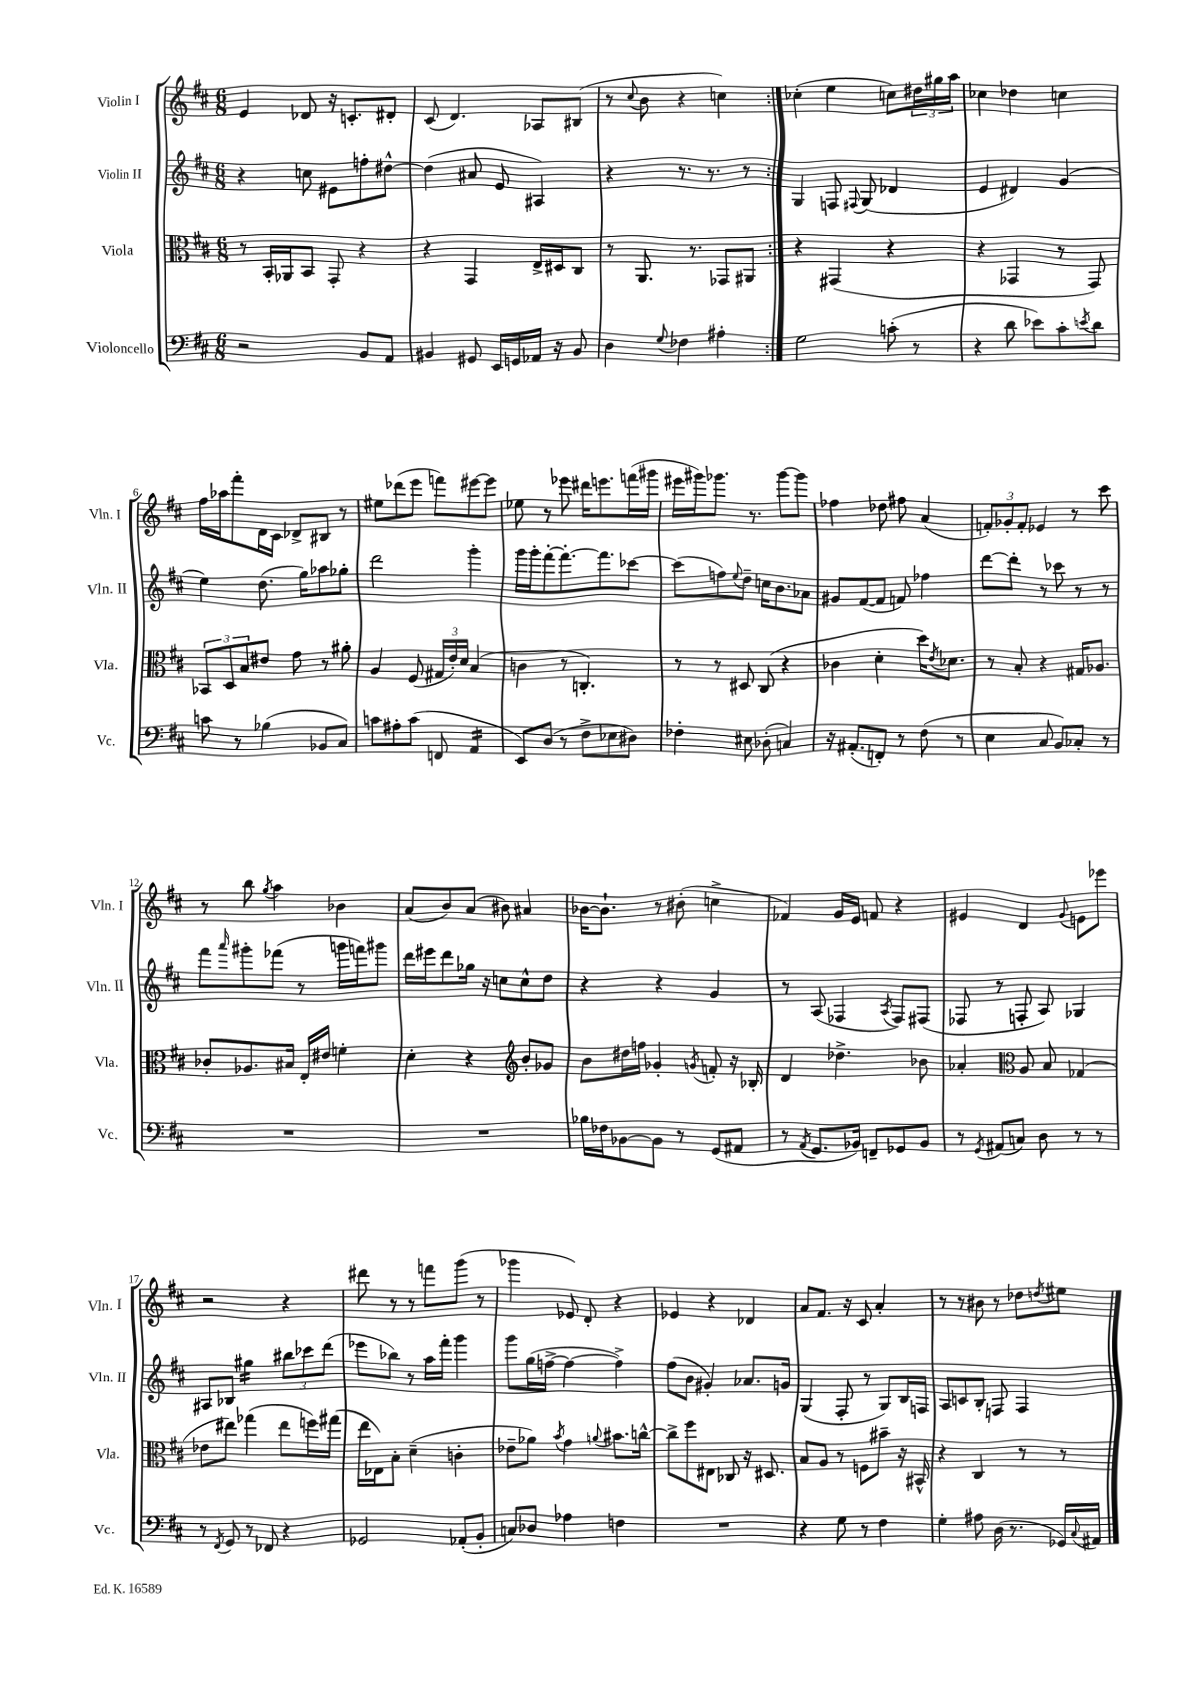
<<
\new StaffGroup <<
\new Staff = "s0" \with { instrumentName = "Violin I" shortInstrumentName = "Vln. I" } {
    \clef treble \key d \major \numericTimeSignature \time 6/8
    \repeat volta 2 { e'4 des'8 r16 c'8.-. dis'8-. |
    cis'8( d'4.) aes8 bis8( |
    r8 \appoggiatura { cis''8 } b'8 r4 c''4) | }
    ces''4-.( e''4 c''8) \tuplet 3/2 { dis''16 gis''16 a''16 } |
    ces''4 des''4 c''4 |
    fis''16 aes''16 fis'''8-. d'16 cis'16 des'8-> bis8 r8 |
    eis''8 des'''8( e'''8 f'''8) eis'''8~ eis'''8 |
    ees''8 r8 ees'''8 dis'''16 e'''8. f'''16( gis'''16 |
    eis'''16 gis'''16) ges'''8. r8. ges'''8~ ges'''8 |
    fes''4 des''8 fis''8 a'4( |
    \tuplet 3/2 { f'8-.) ges'8-. f'8-. } ees'4 r8 cis'''8 |
    r8 b''8 \acciaccatura { g''8 } a''4 bes'4 |
    a'8( b'8) a'8( bis'8) ais'4 |
    bes'16~ bes'8.-! r8 bis'8-.( c''4-> |
    fes'4) g'16 e'16 f'8 r4 |
    eis'4 d'4 \appoggiatura { g'8 } e'8 ees'''8 |
    r2 r4 |
    dis'''8 r8 r8 f'''8 g'''8( r8 |
    ges'''4 ees'8) d'8-. r4 |
    ees'4 r4 des'4 |
    a'8 fis'8. r16 cis'8 a'4-. |
    r8 r8 bis'8 r8 des''8 \acciaccatura { d''8 } eis''8 \bar "|." |
}
\new Staff = "s1" \with { instrumentName = "Violin II" shortInstrumentName = "Vln. II" } {
    \clef treble \key d \major \numericTimeSignature \time 6/8
    \repeat volta 2 { r4 c''8 eis'8 f''8-. dis''8~-^ |
    dis''4( ais'8 e'8 ais4) |
    r4 r8. r8. r8 | }
    g4 f8 \appoggiatura { fis8 } g8( des'4 |
    e'4 dis'4) g'4( |
    e''4) d''8.( g''16) aes''8 ges''8-. |
    d'''2 g'''4-. |
    g'''16 g'''16-. fis'''8~-. fis'''8.~-. fis'''8. ces'''8~ |
    ces'''8( f''8) \appoggiatura { e''8 } d''8-- c''16 b'8. aes'8 |
    gis'8 fis'8~( fis'8 f'8) fes''4 |
    d'''8~ d'''8-. r8 ces'''8 r8 r8 |
    fis'''8 \grace { a'''16 } gis'''8-. fes'''8( r8 g'''16 f'''16) gis'''8 |
    d'''16 eis'''16 d'''8 ges''16 r16 c''8 c''8-^ d''8 |
    r4 r4 g'4 |
    r8 a8( fes4 \acciaccatura { a8 } fes8) fis8( |
    fes8 r8 f8-. a8) ges4 |
    ais8 bes8 gis''4:16 \tuplet 3/2 { bis''8 ces'''8 d'''8( } |
    ees'''8 bes''8) r8 a''16 fis'''16-. g'''4 |
    g'''8 g''16( f''16~-> f''4~ f''4->) |
    fis''8( b'8 gis'4-.) aes'8. g'16 |
    g4( fis8-. r8 g8) b16 f16 |
    a8 c'8 b8-. f8 f4 \bar "|." |
}
\new Staff = "s2" \with { instrumentName = "Viola" shortInstrumentName = "Vla." } {
    \clef alto \key d \major \numericTimeSignature \time 6/8
    \repeat volta 2 { r8 b,16-. aes,16 b,8 g,8-. r4 |
    r4 g,4 e16-> dis16 cis8 |
    r8 a,8. r8. ges,8 ais,8 | }
    r4 gis,4( r4 |
    r4 ges,4 r8 ges,8) |
    \tuplet 3/2 { bes,8 d8 b8 } eis'8 g'8 r8 ais'8-. |
    a4 fis8( \tuplet 3/2 { gis16 e'16-.) d'16 } b4( |
    c'4 r8 c4.-.) |
    r8 r8 dis8 cis8( r4 |
    ces'4 d'4-. d''16) \acciaccatura { e'8 } des'8. |
    r8 b8-. r4 gis16 aes8. |
    ces'8-. aes8. bis16 e16-. eis'16 f'4-. |
    d'4-. r4 \clef treble b'8-. ges'8 |
    b'8 dis''16 f''16 ges'4-. \acciaccatura { g'8 } f'8-. r16 bes16-. |
    d'4 des''4.-> bes'8 |
    aes'4-. \clef alto a8 b8 ges4( |
    ees'8 eis''8) ges''4( eis''8 f''16) gis''16( |
    e''16 ees16) b8-. d'4--( c'4-. |
    ees'8-- aes'8) \acciaccatura { b'8 } g'4 \appoggiatura { a'8 } bis'8. c''16~-^ |
    c''8-> fis''8 eis8 ces8 r16 dis8. |
    b8 a8 r8 f8 bis'8-- r16 bis,16-^ |
    r4 cis4 r8 r8 \bar "|." |
}
\new Staff = "s3" \with { instrumentName = "Violoncello" shortInstrumentName = "Vc." } {
    \clef bass \key d \major \numericTimeSignature \time 6/8
    \repeat volta 2 { r2 b,8 a,8 |
    bis,4 gis,8 e,16 g,16 aes,16 r16 bis,8 |
    d4 \appoggiatura { g8 } fes4 ais4-. | }
    g2 c'8-.( r8 |
    r4 d'8 ees'8) cis'8-. \acciaccatura { e'8 } d'8 |
    c'8 r8 bes4( bes,8 cis8) |
    c'8 ais8-. c'8( f,8 a,4:16 |
    e,8) d8( r8 fis8-> ees8 dis8) |
    fes4-. eis8 des8-.( c4) |
    r16 ais,8.-.( f,8-.) r8 fis8( r8 |
    e4 cis8 b,8) ces8-. r8 |
    R2. |
    R2. |
    bes16 fes16 bes,8~ bes,8 r8 g,8( ais,8 |
    r8 \acciaccatura { a,8 } g,8. bes,16) f,8-- ges,8 bes,8 |
    r8 \acciaccatura { g,8 } ais,8( c8) d8 r8 r8 |
    r8 \acciaccatura { fis,8 } g,8 r8 fes,8 r4 |
    ges,2 aes,8-.( b,8-. |
    c8) des8 aes4 f4 |
    R2. |
    r4 g8 r8 fis4 |
    g4-. ais8 d16( r8. ges,16) \appoggiatura { cis8 } ais,16 \bar "|." |
}
>>
>>
